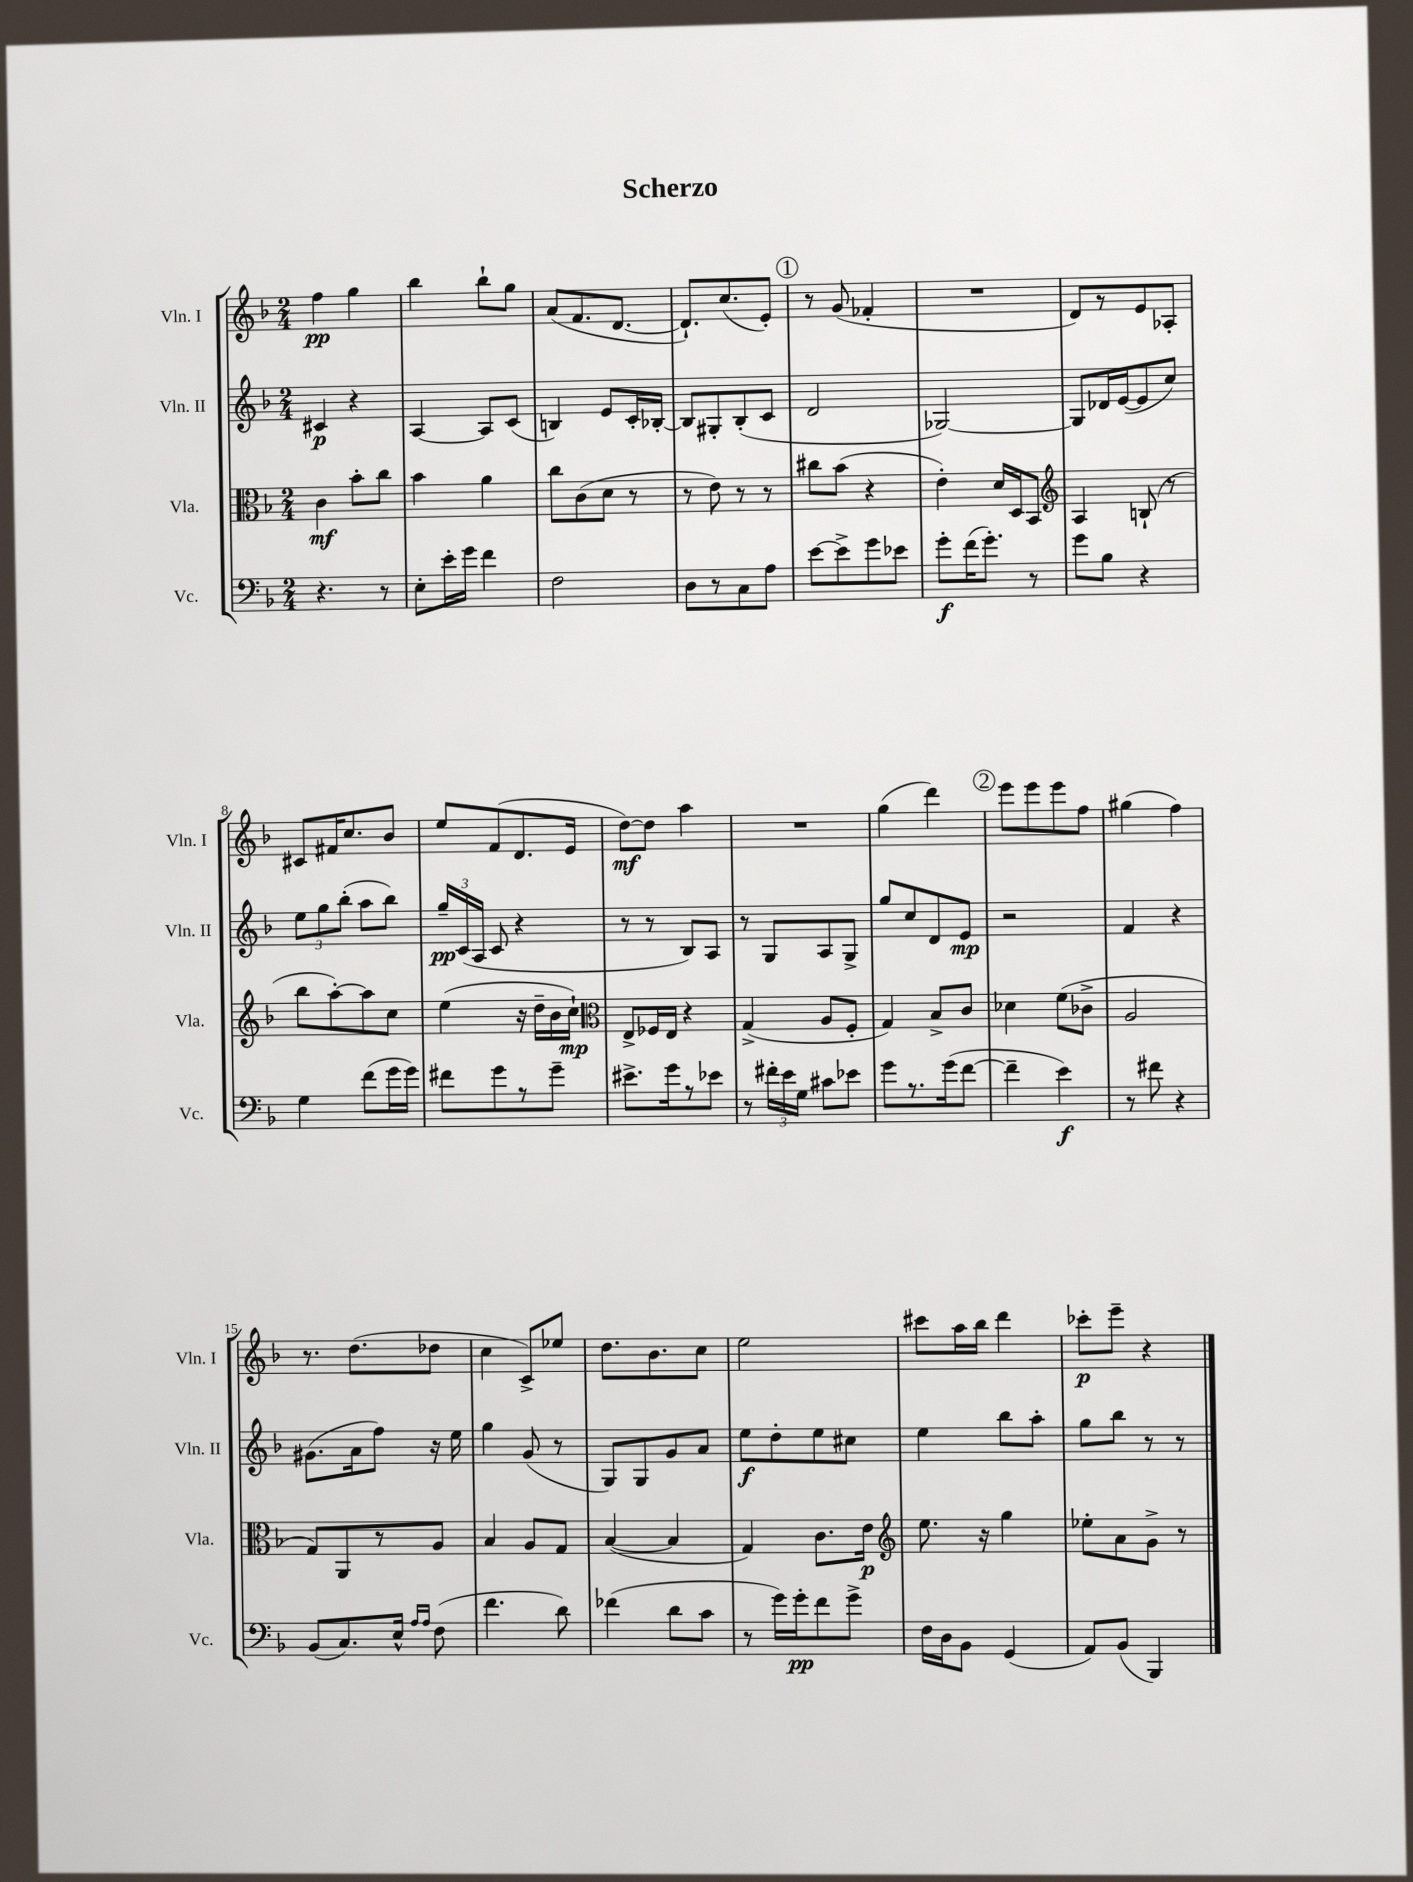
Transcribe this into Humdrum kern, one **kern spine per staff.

**kern	**kern	**kern	**kern
*staff4	*staff3	*staff2	*staff1
*clefF4	*clefC3	*clefG2	*clefG2
*k[b-]	*k[b-]	*k[b-]	*k[b-]
*M2/4	*M2/4	*M2/4	*M2/4
4.r	4c	4c#	4ff
.	8b-'	4r	4gg
8r	8cc	.	.
=	=	=	=
8E'	4b-	[4A	4bb-
16e'	.	.	.
16g	.	.	.
4f	4a	8A]	8bb-`
.	.	(8c	8gg
=	=	=	=
2F	8cc	4B)	(8a
.	(8c	.	8.f
.	8d	8e	.
.	.	.	[8.d
.	8r	16c'	.
.	.	[16B-'	.
=	=	=	=
8D	8r	8B-]	8.d`])
8r	8e)	8G#'	.
.	.	.	(8.cc
8C	8r	(8B-'	.
8A	8r	8c	8e')
=	=	=	=
[8e	8cc#	2d	8r
8e^]	(8b-	.	(8g
8g	4r	.	4f-'
8e-	.	.	.
=	=	=	=
8g'	4e')	[2G-)	2r
(16f	.	.	.
8.g')	.	.	.
.	16d	.	.
.	16D	.	.
8r	8BB-	.	.
=	=	=	=
*	*clefG2	*	*
8g	4A	8G-]	8d)
8B-	.	16d-	8r
.	.	([16e	.
4r	(8B`	8e]	8e
.	8r	8cc)	8A-'
=	=	=	=
4G	8bb-	12ee	8c#
.	.	12gg	.
.	[8aa')	.	16f#
.	.	(12bb-'	.
.	.	.	8.cc
(8f	8aa]	8aa	.
16g	8cc	8bb-)	8b-
16g)	.	.	.
=	=	=	=
8f#	(4ee	24gg~	8ee
.	.	(24c	.
.	.	24A	.
8g	.	8c	(8f
8r	16r	4r	8.d
.	16dd~	.	.
8g~	16b-	.	.
.	16cc`)	.	16e
=	=	=	=
*	*clefC3	*	*
8.e#^	8E^	8r	[8dd)
.	16F-	8r	8dd]
16g	16E	.	.
8r	4r	8B-)	4aa
8e-	.	8A	.
=	=	=	=
8r	(4G^	8r	2r
24f#'	.	8G	.
24e	.	.	.
24G	.	.	.
8c#	8A	8A	.
8e-	8F'	8G^	.
=	=	=	=
8g	4G)	8gg	(4gg
8.r	.	8cc	.
.	8B-^	8d	4ddd)
(16g	.	.	.
[8f	8c	8e	.
=	=	=	=
4f~]	4d-	2r	8eee
.	.	.	8eee
4e)	(8f	.	8eee
.	8c-^	.	8ff
=	=	=	=
8r	2A	4f	(4gg#
8f#	.	.	.
4r	.	4r	4ff)
=	=	=	=
(8BB-	8G)	(8.g#	8.r
8.C)	8AA	.	.
.	.	16a	(8.dd
.	8r	8ff)	.
16E^^	.	.	.
16qqA	.	.	.
16qqA	.	.	.
(8F	8A	16r	8dd-
.	.	16ee	.
=	=	=	=
4.f	4B-	4gg	4cc
.	8A	(8g	8c^)
8d)	8G	8r	8ee-
=	=	=	=
(4f-	([4B-	8G)	8.dd
.	.	8G	.
.	.	.	8.b-
8d	4B-]	8g	.
8c	.	8a	8cc
=	=	=	=
8r	4G)	8ee	2ee
16g)	.	8dd'	.
16g'	.	.	.
8f	8.c	8ee	.
8g^	.	8cc#	.
.	16e	.	.
=	=	=	=
*	*clefG2	*	*
16F	8.ee	4ee	8ccc#
16D	.	.	.
8BB-	.	.	16aa
.	16r	.	16bb-
(4GG	4gg	8bb-	4ddd
.	.	8aa'	.
=	=	=	=
8AA)	8ee-'	8gg	8ccc-'
(8BB-	8a	8bb-	8eee~
4BBB-)	8g^	8r	4r
.	8r	8r	.
==	==	==	==
*-	*-	*-	*-
